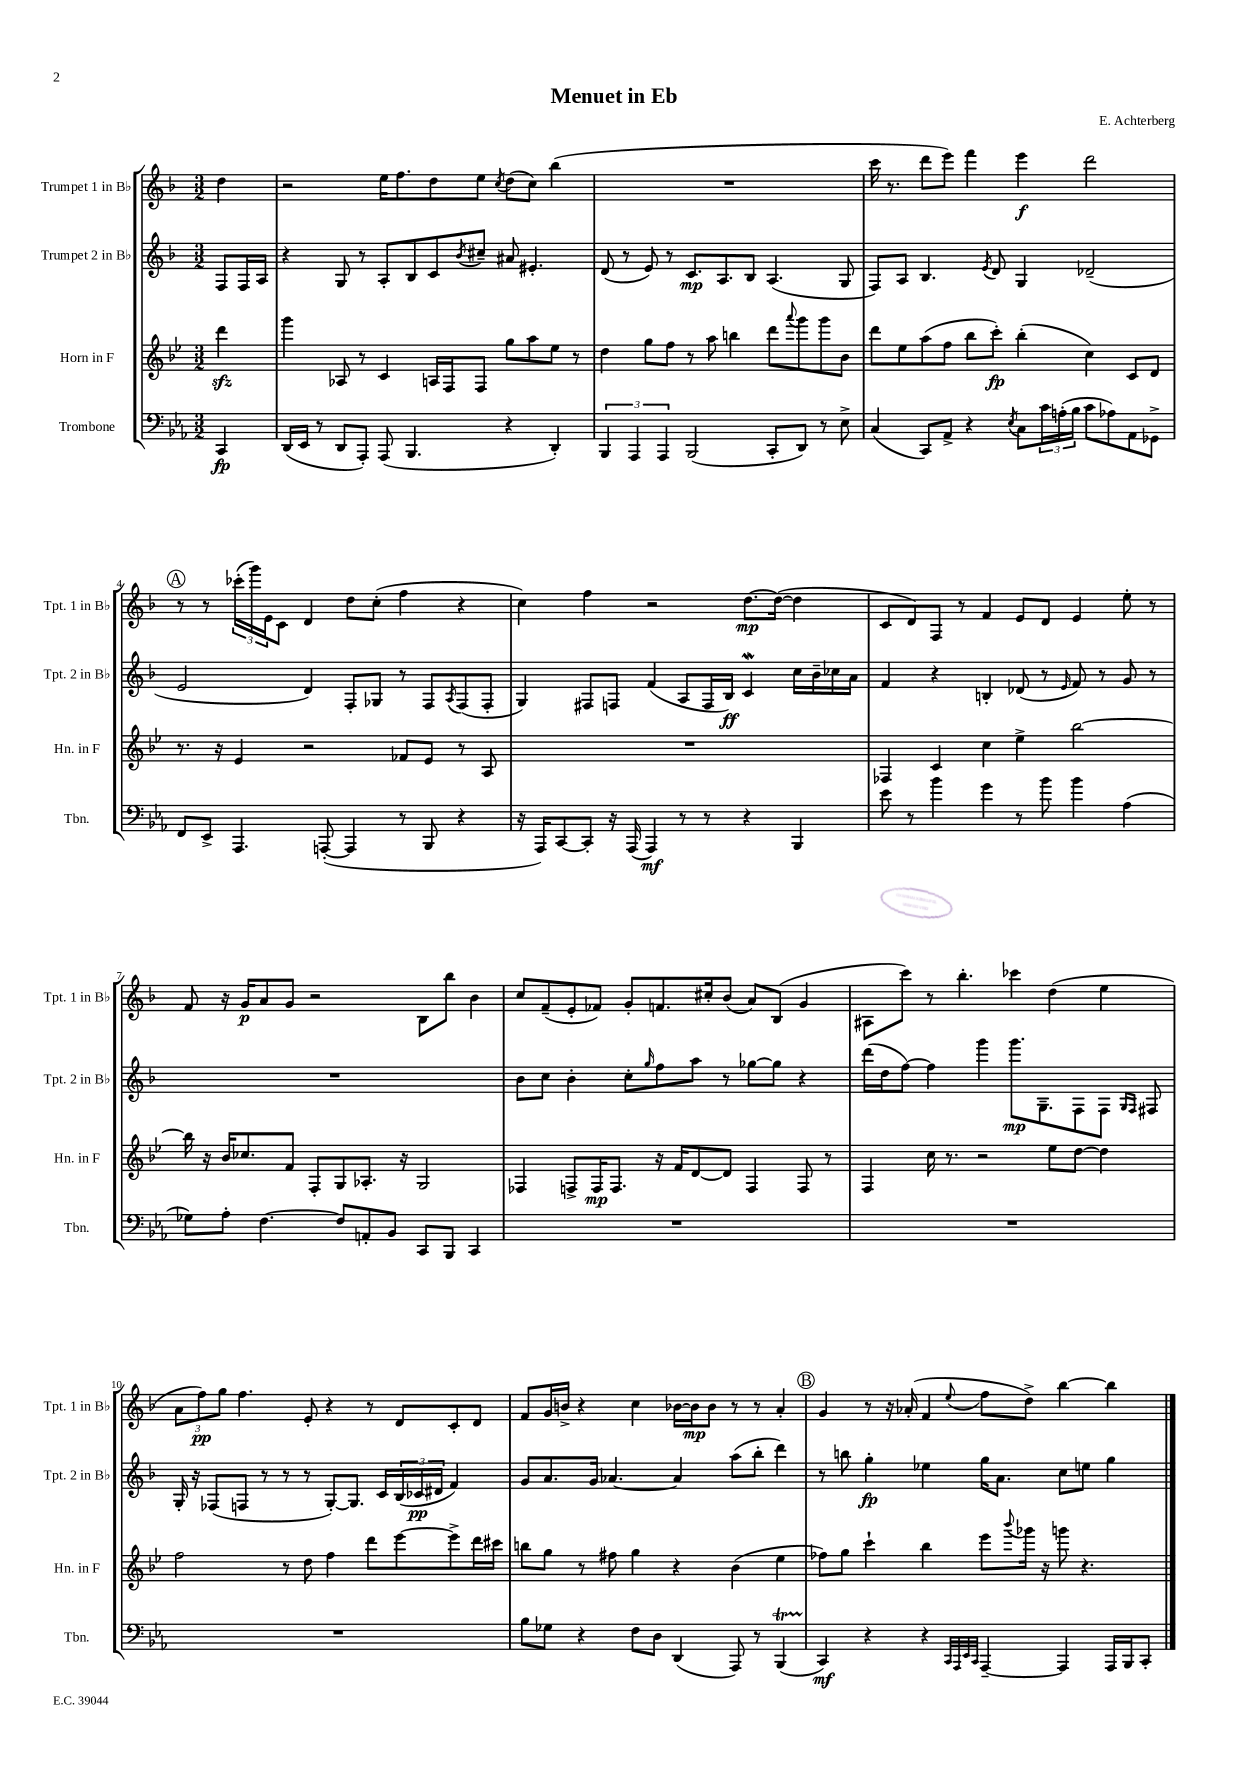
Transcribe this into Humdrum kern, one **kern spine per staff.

**kern	**kern	**kern	**kern
*staff4	*staff3	*staff2	*staff1
*clefF4	*clefG2	*clefG2	*clefG2
*k[b-e-a-]	*k[b-e-]	*k[b-]	*k[b-]
*M3/2	*M3/2	*M3/2	*M3/2
4CC	4ddd	8F	4dd
.	.	16F	.
.	.	16A	.
=	=	=	=
(16DD	4ggg	4r	2r
16EE-	.	.	.
8r	.	.	.
8DD	8A-	8G	.
8AAA-')	8r	8r	.
(8AAA-	4c	8A'	16ee
.	.	.	8.ff
4.BBB-	.	8B-	.
.	16A	8c	8dd
.	16F	.	.
.	.	8qb-	.
.	8F	8cc#~	8ee
.	.	.	8qcc
4r	8gg	8a#	(8dd
.	8aa	4.e#'	8cc)
4DD')	8ee-	.	(4bb-
.	8r	.	.
=	=	=	=
6BBB-	4dd	(8d	1.r
.	.	8r	.
6AAA-	.	.	.
.	8gg	8e)	.
6AAA-	.	.	.
.	8ff	8r	.
(2BBB-	8r	8.c	.
.	8aa	.	.
.	.	8.A	.
.	4bb	.	.
.	.	8B-	.
8CC'	8ddd	(4.A	.
.	8qqaaa	.	.
8DD)	8ggg	.	.
8r	8ggg	.	.
8E-^	8b-	8G	.
=	=	=	=
(4C	8ddd	8F)	16ccc
.	.	.	8.r
.	8ee-	8A	.
8CC)	(8aa	4.B-	8ddd
8AA-^	8ff	.	8eee)
4r	8bb-	.	4fff
.	.	8qe	.
.	8ccc')	8d	.
8qE-	.	.	.
8C	(4bb-'	4G	4eee
24c	.	.	.
(24A'	.	.	.
24B-	.	.	.
8c	4cc)	(2d-~	2ddd
8A-)	.	.	.
8AA-	8c	.	.
8GG-^	8d	.	.
=	=	=	=
8FF	8.r	2e	8r
8EE-^	.	.	8r
.	16r	.	.
4.AAA-	4e-	.	(24ccc-'
.	.	.	24ggg)
.	.	.	24e
.	.	.	8c
.	2r	4d)	4d
([8AAA'	.	.	.
4AAA]	.	8F'	8dd
.	.	8G-	(8cc'
8r	8f-	8r	4ff
8BBB-	8e-	8F	.
.	.	8qA	.
4r	8r	(8F	4r
.	8A	8F'	.
=	=	=	=
16r	1.r	4G)	4cc)
16AAA-)	.	.	.
[8CC	.	.	.
8CC']	.	8F#	4ff
16r	.	8F	.
(16AAA-	.	.	.
4AAA-)	.	(4f	2r
8r	.	8A	.
8r	.	16F	.
.	.	16B-)	.
4r	.	4c	[8.dd
.	.	.	(16dd_
4BBB-	.	16cc	4dd]
.	.	16b-~	.
.	.	16cc-	.
.	.	16a	.
=	=	=	=
8e-	4F-	4f	8c
8r	.	.	8d)
4b-	4c	4r	8F
.	.	.	8r
4g	4cc	4B'	4f
8r	4ee-^	(8d-	8e
8b-	.	8r	8d
.	.	16qqe	.
4b-	[2bb-	8f)	4e
.	.	8r	.
(4A-	.	8g	8ee'
.	.	8r	8r
=	=	=	=
8G-)	16bb-]	1.r	8f
.	16r	.	.
8A-'	16b-	.	16r
.	8.cc-	.	16g
[4.F	.	.	8a
.	8f	.	8g
.	8F'	.	2r
8F]	8G	.	.
8AA'	8.A-'	.	.
8BB-	.	.	.
.	16r	.	.
8CC	2G	.	8B-
8BBB-	.	.	8bb-
4CC	.	.	4b-
=	=	=	=
1.r	4F-	8b-	8cc
.	.	8cc	(8f~
.	8F^	4b-'	8e'
.	16F	.	8f-)
.	8.F	.	.
.	.	8cc'	8g'
.	.	16qqgg	.
.	16r	8ff	8.f
.	16f	.	.
.	[8d	8aa	.
.	.	.	16cc#'
.	8d]	8r	(8b-
.	4F	[8gg-	8a)
.	.	8gg-]	(8B-
.	8F	4r	4g
.	8r	.	.
=	=	=	=
1.r	4F	(16ddd	8A#
.	.	16dd	.
.	.	[8ff)	8ccc)
.	16cc	4ff]	8r
.	8.r	.	.
.	.	.	4.bb-'
.	2r	4ggg	.
.	.	8.ggg	4ccc-
.	.	8.G~	.
.	8ee-	.	(4dd
.	[8dd	8F	.
.	4dd]	8F	4ee
.	.	16qqG	.
.	.	16qqF	.
.	.	8F#	.
=	=	=	=
1.r	2ff	16G'	12a
.	.	16r	.
.	.	.	12ff)
.	.	(8F-	.
.	.	.	12gg
.	.	8F	4.ff
.	.	8r	.
.	8r	8r	.
.	8dd	8r	8e'
.	4ff	[8G')	4r
.	.	8.G]	.
.	8ddd	.	8r
.	.	16c	.
.	[8eee-	(24B-	8d
.	.	24c-	.
.	.	24d#	.
.	8eee-^]	4f)	8c'
.	16ddd	.	8d
.	16ccc#	.	.
=	=	=	=
8B-	8bb	8g	8f
8G-	8gg	8.a	16g
.	.	.	16b^
4r	8r	.	4r
.	.	16g	.
.	8ff#	[4.a-	.
8F	4gg	.	4cc
8D	.	.	.
(4DD	4r	4a-]	[16b-
.	.	.	16b-]
.	.	.	8b-
8AAA-)	(4b-	(8aa	8r
8r	.	8bb-'	8r
(4BBB-	4ee-	4ddd)	4a'
=	=	=	=
4CC)	8ff-)	8r	4g
.	8gg	8bb	.
4r	4ccc`	4gg'	8r
.	.	.	16r
.	.	.	(16a-'
4r	4bb-	4ee-	4f
32qqCC	.	.	.
32qqAAA-	.	.	.
32qqEE-	.	.	.
32qqCC	.	.	8qqee
[4AAA-~	8eee-	16gg	8ff
.	.	8.a	.
.	8qqbbb-	.	.
.	16ggg-	.	8dd^)
.	16r	.	.
4AAA-]	8ggg	8cc	[4bb-
.	4.r	8ee	.
16AAA-	.	4gg	4bb-]
16BBB-	.	.	.
8CC'	.	.	.
==	==	==	==
*-	*-	*-	*-
